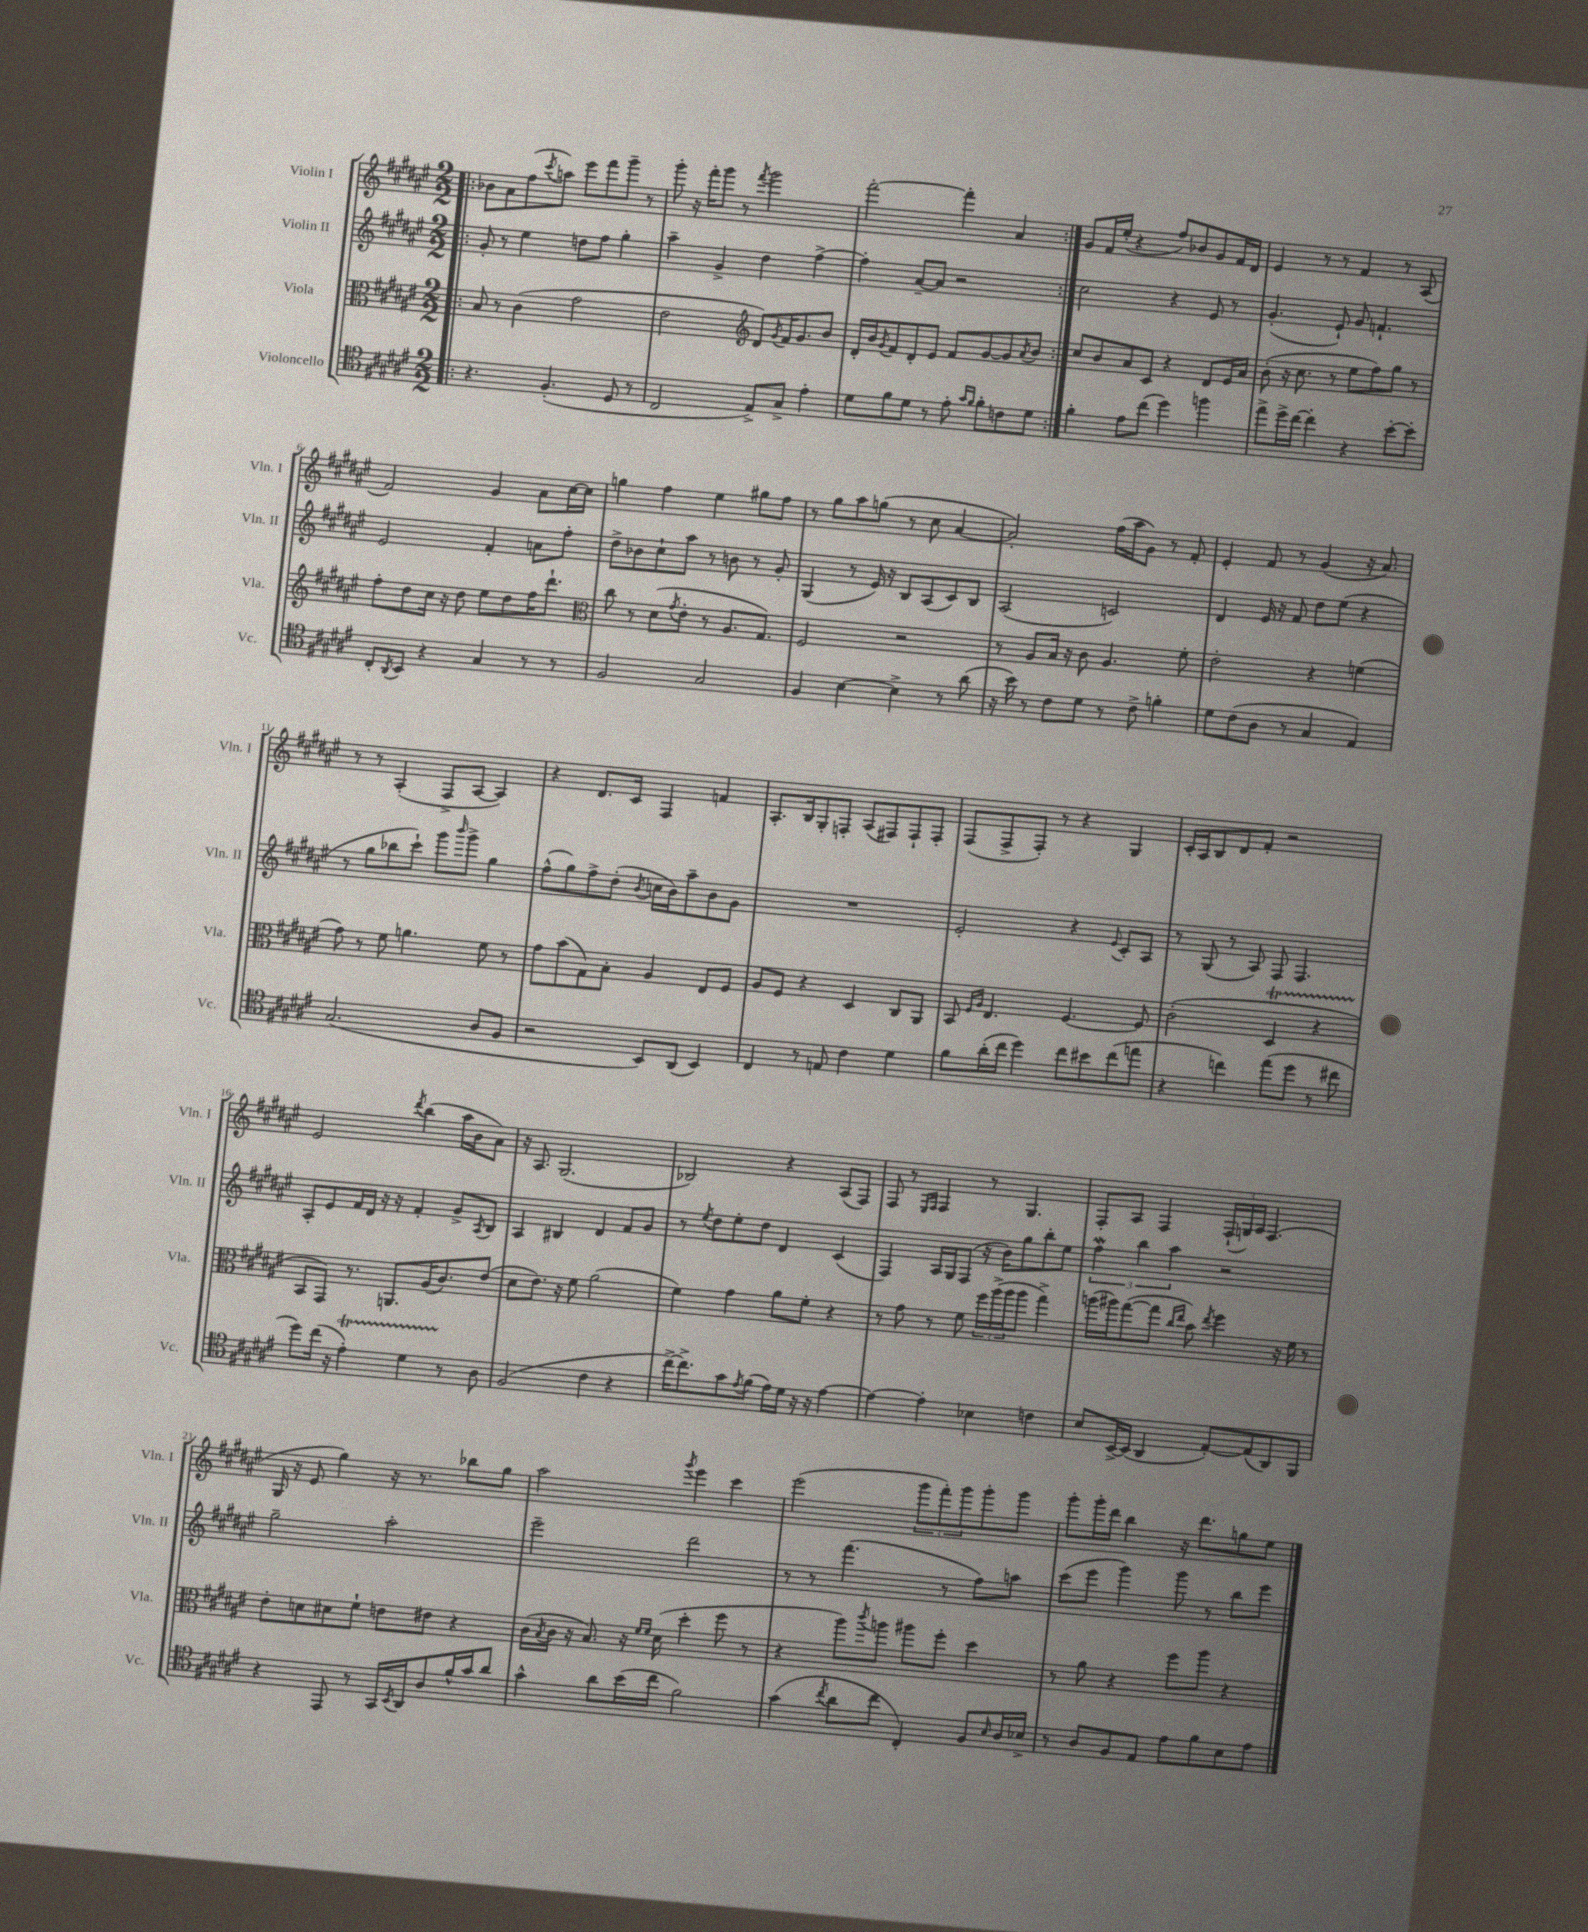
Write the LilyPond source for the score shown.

<<
\new StaffGroup <<
\new Staff = "s0" \with { instrumentName = "Violin I" shortInstrumentName = "Vln. I" } {
    \clef treble \key fis \major \numericTimeSignature \time 2/2
    \repeat volta 2 { \bar ".|:" bes'8 ais'8 fis''8( \acciaccatura { cis'''8 } a''8) eis'''8 fis'''8 gis'''8-- r8 |
    gis'''8-. r16 fis'''16-. gis'''8 r8 \acciaccatura { fis'''8 } gis'''2 |
    fis'''2~-. fis'''4-. ais'4 | }
    gis'8 fis'16 eis''16-.( r4 fis''8) bes'8 gis'8 fis'16 dis'16 |
    eis'4 r8 r8 fis'4 r8 ais8( |
    fis'2) gis'4 ais'8 cis''16~ cis''16 |
    g''4 fis''4 eis''4 gis''8 fis''8 |
    r8 gis''8 ais''8 g''8( r8 cis''8 ais'4~ |
    ais'2-.) fis''16( ais''16 gis'8) r8 fis'8-. |
    eis'4-. fis'8 r8 gis'4( r16 ais'8.) |
    r8 r8 ais4-.( fis8-> ais8~ ais4) |
    r4 dis'8. cis'16 fis4 f'4 |
    ais8.-. b16 gis8-. f8-. ais8( fis8) fis8-! fis8-. |
    fis8( fis8-> fis8-.) r8 r4 gis4 |
    cis'16-. ais16 b8 dis'8 fis'8-. r2 |
    eis'2 \acciaccatura { dis'''8 } b''4( ais''16 b'16 ais'8) |
    r16 ais8. gis2.( |
    bes2) r4 ais8( fis8) |
    fis8 r8 \grace { eis16 fis16 } fis4 r8 gis4. |
    fis8-. ais8 fis4 \tuplet 3/2 { fis16-!( g16) ais16 } fis4.( |
    gis16 r16 eis'8 gis''4) r16 r8. bes''8 gis''8 |
    ais''2 \acciaccatura { gis'''8 } eis'''4 cis'''4 |
    eis'''2( \tuplet 3/2 { gis'''8 fis'''8-.) gis'''8 } gis'''8-. gis'''8 |
    gis'''8-. gis'''16-. dis'''16 b''4 r16 dis'''8. g''8 eis''8 \bar "|." |
}
\new Staff = "s1" \with { instrumentName = "Violin II" shortInstrumentName = "Vln. II" } {
    \clef treble \key fis \major \numericTimeSignature \time 2/2
    \repeat volta 2 { \bar ".|:" gis'8-. r8 eis''4 d''8 fis''8 gis''4-. |
    ais''4-- gis'4-> dis''4 fis''4~-> |
    fis''4-. ais'8~-- ais'8 r2 | }
    cis''2 r4 eis'8 r8 |
    gis'4.-.( eis'8-!) gis'8 f'4.-! |
    eis'2 fis'4-. a'8 fis''8-. |
    dis''8-> bes'8 cis''8-! ais''8 r8 b'8 r8 gis'8-. |
    gis4( r8 eis'16) r16 b8 ais8( cis'8) b8 |
    ais2( c'2) |
    dis'4 eis'16 r16 fis'8 dis''8 eis''8( r4 |
    r8 gis''8 bes''8 cis'''8-!) gis'''8 \grace { b'''16 } gis'''8-> gis''4 |
    fis''8-^( gis''8) fis''8-> dis''8-.( \acciaccatura { b'8 } c''16 b'16) ais''8-- b'8 gis'8 |
    R1 |
    eis'2-. r4 \appoggiatura { eis'8 } cis'8-. ais8 |
    r8 gis8( r8 ais8) fis8 fis4. |
    ais8-. eis'8 fis'16 dis'16 r16 r16 fis'4-. gis'8-> \acciaccatura { ais8 } b8 |
    ais4 bis4 dis'4 fis'8 gis'8 |
    r8 \acciaccatura { eis''8 } dis''8 eis''8-. dis''8 dis'4 cis'4( |
    fis4) ais16 gis16 fis8( r16 b'16) gis''8 b''8-. eis''8 |
    \tuplet 3/2 { fis''4\mordent b''4 ais''4 } r2 |
    gis''2-- ais''2-. |
    eis'''2-- dis'''2 |
    r8 r8 fis'''4.( r8 fis''8) a''8 |
    cis'''8( eis'''8 gis'''4) gis'''8 r8 b''8 eis'''8 \bar "|." |
}
\new Staff = "s2" \with { instrumentName = "Viola" shortInstrumentName = "Vla." } {
    \clef alto \key fis \major \numericTimeSignature \time 2/2
    \repeat volta 2 { \bar ".|:" b8 r8 cis'4( gis'2 |
    eis'2 \clef treble dis'8) \acciaccatura { gis'8 } fis'16 gis'8. b'8 |
    dis'16-. b'16 \acciaccatura { gis'8 } fis'8 dis'8-. eis'8 fis'8 gis'8~ gis'8 \acciaccatura { ais'8 } b'8 | }
    cis''8 b'8 ais'8 cis'8 r4 dis'8 eis'16 ais'16 |
    b'8-.( r16 cis''8. r8 eis''8 fis''8) gis''8 r8 |
    fis''8-. dis''8 cis''16 r16 dis''8 eis''8 dis''8 fis''16 dis'''8.-! |
    \clef alto cis''8 r8 dis'8( \acciaccatura { gis'8 } eis'8-. r8 ais8. gis8.) |
    fis2 r2 |
    r8 ais8 b16 r16 cis'8 ais4. fis'8-. |
    eis'2-. r4 f'4( |
    gis'8) r8 fis'8 a'4. fis'8 r8 |
    gis'8 b'8( gis8) b8-. ais4 eis8 fis8 |
    ais8 fis8 r4 dis4 cis8 ais,8 |
    b,8 \grace { fis16 ais16 } eis4. fis4.~ fis8 |
    cis'2-.( dis4\startTrillSpan r4 |
    b,8\stopTrillSpan gis,8) r8. a,8. ais16( cis'8.) eis'8( |
    dis'8 eis'8.) r16 fis'8 ais'2( |
    fis'4) gis'4 ais'8 fis'8-. r4 |
    r8 gis'8 r8 fis'8 \tuplet 3/2 { fis''16 ais''16->( ais''16 } ais''8 gis''4->) |
    a''16( ais''16) gis''8~( gis''8 \grace { cis''16 eis''16 } b'8) \acciaccatura { eis''8 } fis''4 r16 fis'16 r8 |
    eis'8-. d'8 dis'8 fis'8-! e'8 eis'8 r4 |
    cis'16( \acciaccatura { b8 } cis'16 r16 b8.) r16 \grace { fis'16 fis'16 } dis'16( dis''4-. fis''8 r8 |
    r4 ais''8) \acciaccatura { cis'''8 } a''8 ais''8 fis''8-. dis''4 |
    r8 ais'8 r4 fis''8 ais''8 r4 \bar "|." |
}
\new Staff = "s3" \with { instrumentName = "Violoncello" shortInstrumentName = "Vc." } {
    \clef tenor \key fis \major \numericTimeSignature \time 2/2
    \repeat volta 2 { \bar ".|:" r4. fis4.-.( dis8 r8 |
    cis2 eis8->) gis8-> eis'4-. |
    dis'8 fis'8 dis'8 r8 eis'8-. \grace { gis'16 fis'16 } fis'8-. c'8 dis'8 | }
    fis'4-. eis'8 cis''8( dis''4) f''4 |
    eis''8-> dis''16-> cis''16~ cis''4-. r4 b'8~-. b'8-. |
    cis8-. \acciaccatura { ais,8 } b,8 r4 gis4 r8 r8 |
    fis2 gis2 |
    fis4 b4~ b4-> r8 ais'8( |
    r16 b'16) r8 cis'8 dis'8 r8 cis'8-> f'4-. |
    dis'8 cis'8( ais8 r8 gis4 eis4) |
    gis2.( ais8 fis8 |
    r2 b,8) ais,8( b,4) |
    cis4 r8 e8 cis'4 dis'4 |
    fis'8 ais'16-.( cis''16 dis''4) cis''8 bis'8 cis''8( e''8 |
    r4 c''4) eis''8( dis''8 r8 cis''8 |
    dis''8) cis''16( r16 eis'4-.\startTrillSpan) dis'4 r8\stopTrillSpan ais8 |
    fis2( cis'4 r4 |
    cis''16~->) cis''8.-> gis'8 \acciaccatura { eis'8 } fis'8( eis'16) dis'16 r16 r16 eis'4~ |
    eis'4~ eis'4-. bes4 c'4 |
    b8 b,16~-> b,16( ais,4 eis8~-.) eis8( ais,8) fis,8 |
    r4 eis,8 r8 gis,16 \acciaccatura { b,8 } ais,16 ais8 fis'16-^ gis'16 ais'8 |
    gis'4-^ ais'8 b'16( cis''16 fis'2) |
    gis'4( \acciaccatura { cis''8 } ais'8 cis''8 cis4-.) fis8 \grace { b16 } ais16 bes16-> |
    r8 ais8 fis8 eis8 eis'8 fis'8 b8 eis'8 \bar "|." |
}
>>
>>
